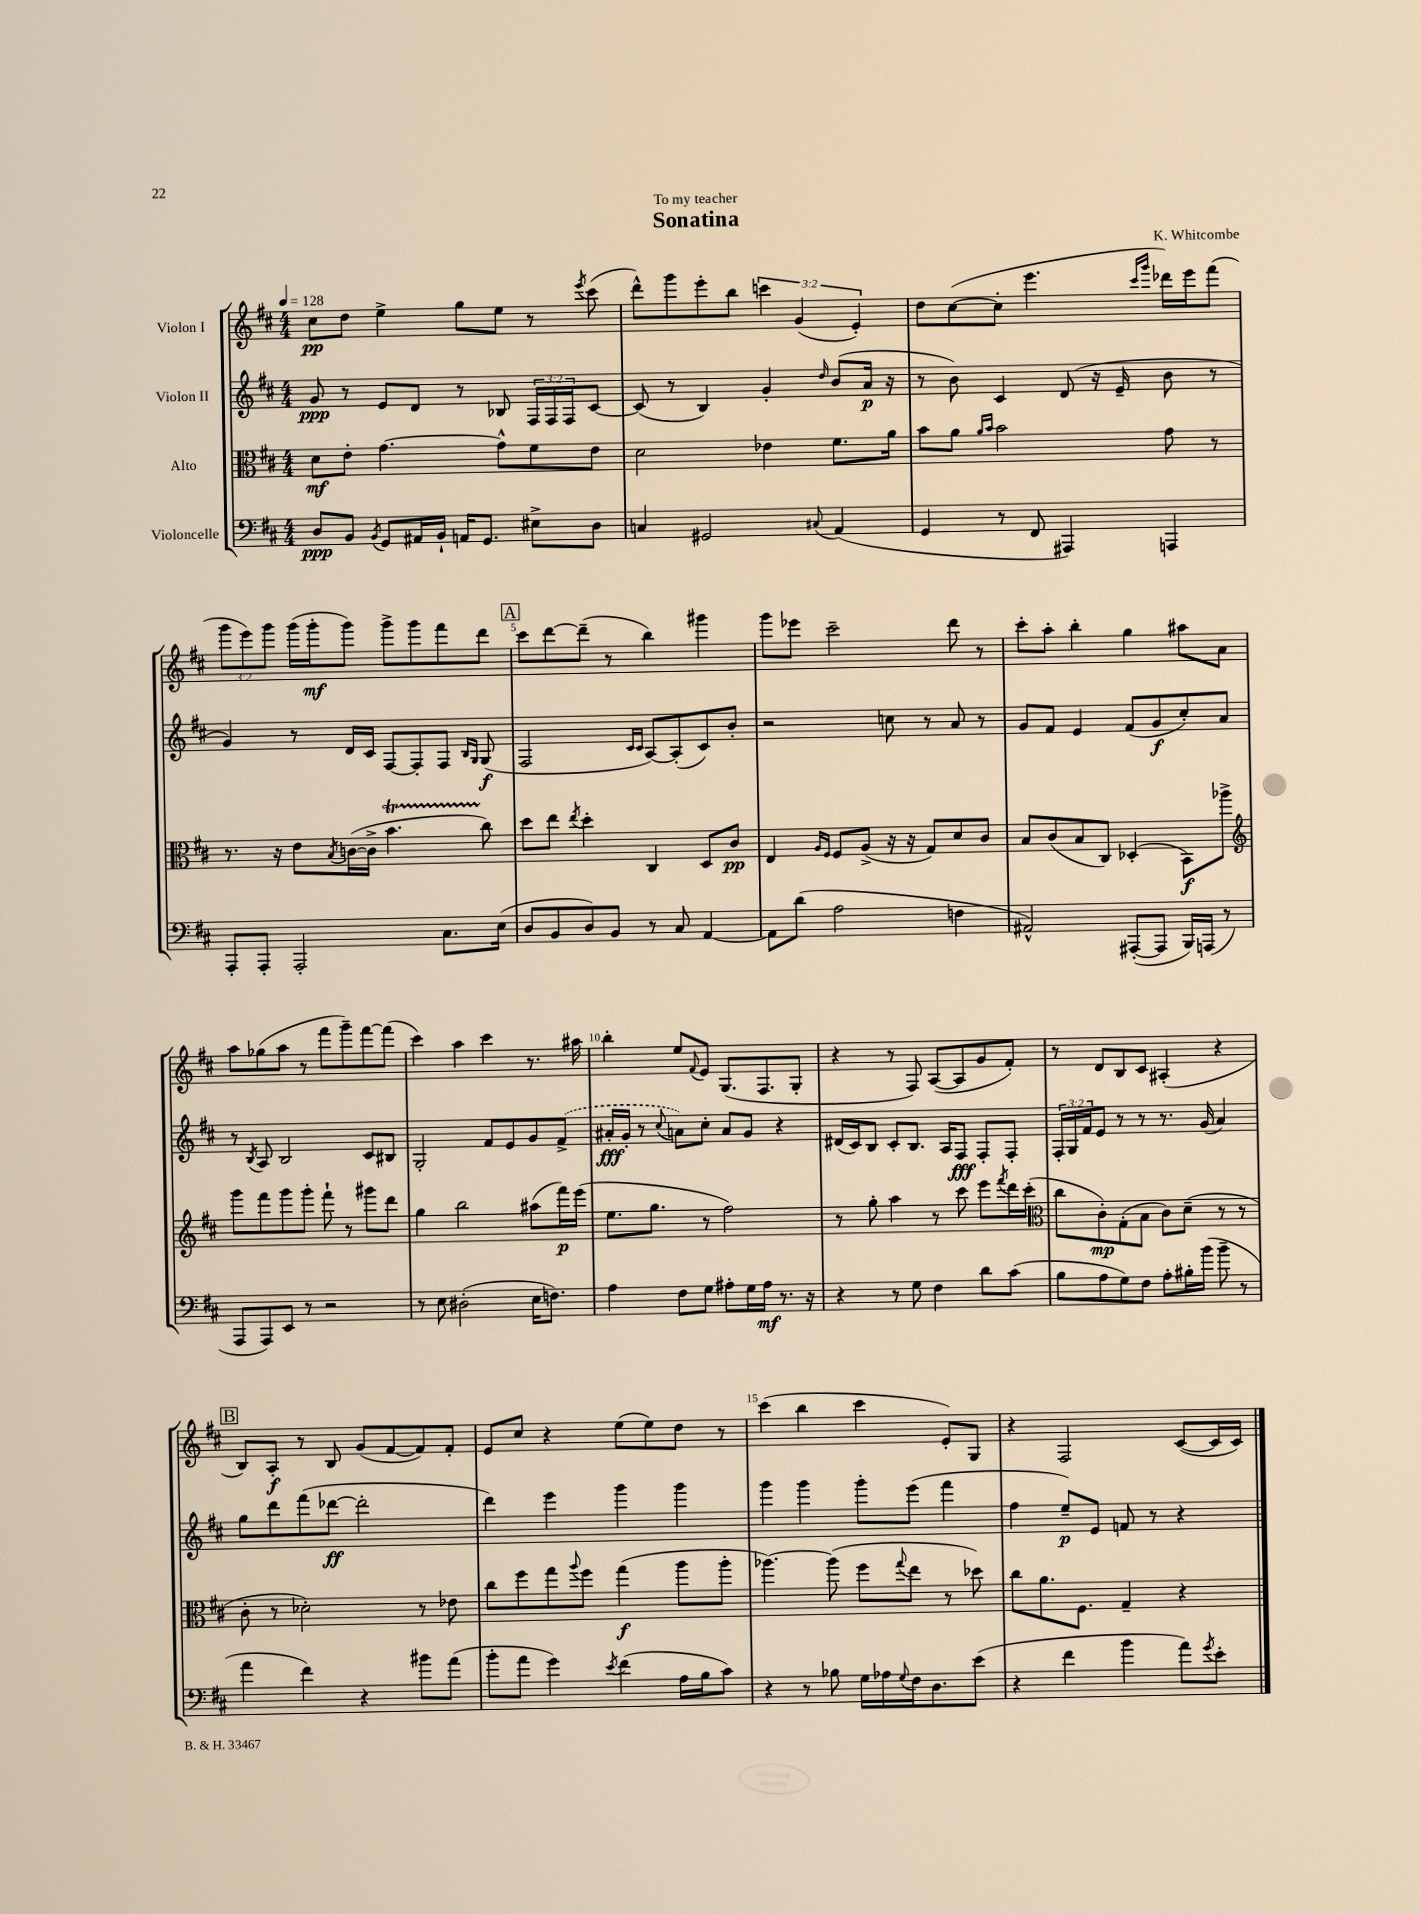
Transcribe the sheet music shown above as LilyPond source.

\header { title = "Sonatina" composer = "K. Whitcombe" dedication = "To my teacher" }
<<
\new StaffGroup <<
\new Staff = "s0" \with { instrumentName = "Violon I" } {
    \clef treble \key d \major \numericTimeSignature \time 4/4 \override Staff.TupletNumber.text = #tuplet-number::calc-fraction-text \tempo 4 = 128
    cis''8\pp d''8 e''4-> g''8 e''8 r8 \acciaccatura { e'''8 } cis'''8( |
    d'''8-^) g'''8 e'''8-. b''8 \tuplet 3/2 { c'''4 g'4( e'4-.) } |
    d''8 cis''8~( cis''8-. e'''4. \grace { cis'''16 g'''16 } des'''16) e'''16 fis'''8( |
    \tuplet 3/2 { g'''8 e'''8) g'''8 } g'''16( g'''16-.\mf g'''8) g'''8-> g'''8 fis'''8 d'''8 |
    \mark \markup { \box "A" } cis'''8 d'''8~ d'''8--( r8 b''4) gis'''4 |
    g'''8 ees'''8 cis'''2-- d'''8 r8 |
    cis'''8-. a''8-. b''4-. g''4 ais''8 a'8 |
    a''8 ges''8( a''8 r8 fis'''8 g'''8--) fis'''8~ fis'''8( |
    cis'''4) a''4 cis'''4 r8. ais''16 |
    b''4-. e''8 \appoggiatura { fis'8 } e'8 g8.( fis8. g8-. |
    r4 r8 fis8) a8~( a8 g'8 fis'8-.) |
    r8 d'8 b8 cis'8 ais4-.( r4 |
    \mark \markup { \box "B" } b8) a8-.\f r8 b8 g'8( fis'8~ fis'8) fis'8-. |
    e'8 cis''8 r4 e''8( e''8) d''8 r8 |
    cis'''4( b''4 cis'''4 e'8-.) g8 |
    r4 fis2 cis'8~( cis'16 cis'16) \bar "|." |
}
\new Staff = "s1" \with { instrumentName = "Violon II" } {
    \clef treble \key d \major \numericTimeSignature \time 4/4 \override Staff.TupletNumber.text = #tuplet-number::calc-fraction-text
    g'8\ppp r8 e'8 d'8 r8 bes8 \tuplet 3/2 { fis16 fis16 fis16 } cis'8~ |
    cis'8( r8 b4) g'4-. \grace { d''16 } b'8( a'16\p r16 |
    r8 b'8) cis'4 d'8( r16 e'16-- b'8 r8 |
    g'4) r8 d'16 cis'16 fis8~ fis8-. fis8 \grace { b16 g16 } g8\f( |
    \mark \markup { \box "A" } fis2 \grace { cis'16 cis'16 } a8~) a8-.( cis'8) b'8-. |
    r2 c''8 r8 a'8 r8 |
    g'8 fis'8 e'4 fis'8( g'8\f cis''8-.) a'8 |
    r8 \acciaccatura { b8 } a8 b2 cis'8 bis8 |
    g2-. fis'8 e'8 g'8 \once \slurDashed fis'8->( |
    ais'16-.\fff g'16-. r8 \appoggiatura { cis''8 } a'8) cis''8-. a'8 g'8 r4 |
    dis'16( cis'16) b8 cis'8-. b8. a16 fis8\fff fis8-. fis8-. |
    \tuplet 3/2 { fis16-. g16 fis'16 } e'8 r8 r8 r8. g'16( a'4) |
    \mark \markup { \box "B" } g''8 d'''8 fis'''8( des'''8~\ff des'''2-. |
    d'''4) e'''4 g'''4 g'''4 |
    g'''4 g'''4 g'''8-. e'''8( fis'''4 |
    fis''4 e''8--\p) e'8 f'8 r8 r4 \bar "|." |
}
\new Staff = "s2" \with { instrumentName = "Alto" } {
    \clef alto \key d \major \numericTimeSignature \time 4/4
    d'8\mf e'8-. g'4.~ g'8-^ fis'8 e'8 |
    d'2 ees'4 fis'8. a'16 |
    b'8 a'8 \grace { a'16 b'16 } b'2 g'8 r8 |
    r8. r16 e'8 \acciaccatura { b8 } c'16~( c'16-> b'4.\startTrillSpan cis''8\stopTrillSpan) |
    \mark \markup { \box "A" } d''8 e''8 \acciaccatura { e''8 } d''4-. cis4 d8 cis'8\pp |
    e4 \grace { a16 fis16 } fis8 a8->( r16 r16 g8) d'8 cis'8 |
    b8 cis'8( b8 cis8) des4-.( b,8\f) aes''8-> |
    \clef treble g'''8 fis'''8 g'''8 g'''8-. fis'''8-! r8 gis'''8 d'''8 |
    g''4 b''2 ais''8( fis'''16\p) e'''16( |
    e''8. g''8. r8 fis''2) |
    r8 g''8-. a''4 r8 cis'''8 e'''8 \acciaccatura { fis'''8 } d'''16 cis'''16-.( |
    \clef alto cis''8 cis'8-.\mp) g8-.( b8 cis'8) d'8--( r8 r8 |
    \mark \markup { \box "B" } cis'8-. r8 des'2-.) r8 ees'8 |
    cis''8 fis''8 g''8 \appoggiatura { a''8 } fis''8 g''4\f( a''8 a''8-. |
    aes''4.~) aes''8( fis''8 \appoggiatura { g''8 } e''8 r8 des''8) |
    cis''8 a'8. fis8. g4-- r4 \bar "|." |
}
\new Staff = "s3" \with { instrumentName = "Violoncelle" } {
    \clef bass \key d \major \numericTimeSignature \time 4/4
    d8\ppp b,8 \acciaccatura { b,8 } g,8 ais,16 b,16-! a,16 g,8. eis8-> d8 |
    c4 gis,2 \appoggiatura { cis8 } a,4( |
    g,4 r8 fis,8 ais,,4) a,,4 |
    a,,8-. a,,8-. a,,2-. cis8. e16( |
    \mark \markup { \box "A" } d8 b,8 d8) b,8 r8 cis8 a,4~ |
    a,8 d'8( a2 f4 |
    ais,2-^) ais,,8~-.( ais,,8 b,,16) a,,16( r8 |
    a,,8 a,,8) e,8 r8 r2 |
    r8 e8 dis2-.( e16 f8.) |
    a4 fis8 g8 ais8-. g16 ais16\mf r8. r16 |
    r4 r8 g8 fis4 d'8 cis'8( |
    b8 a8 g8) fis8 a8-. bis16-. b'16( b'8-- r8 |
    \mark \markup { \box "B" } a'4 fis'4) r4 bis'8 a'8( |
    b'8-. a'8 g'4) \acciaccatura { e'8 } fis'4( a16 b16 cis'8) |
    r4 r8 bes8 g16 aes16 \appoggiatura { g8 } fis16 d8. e'8( |
    r4 fis'4 b'4 a'8) \acciaccatura { g'8 } e'8-. \bar "|." |
}
>>
>>
\layout { \context { \Score \override BarNumber.break-visibility = ##(#f #t #t) barNumberVisibility = #(every-nth-bar-number-visible 5) } }
